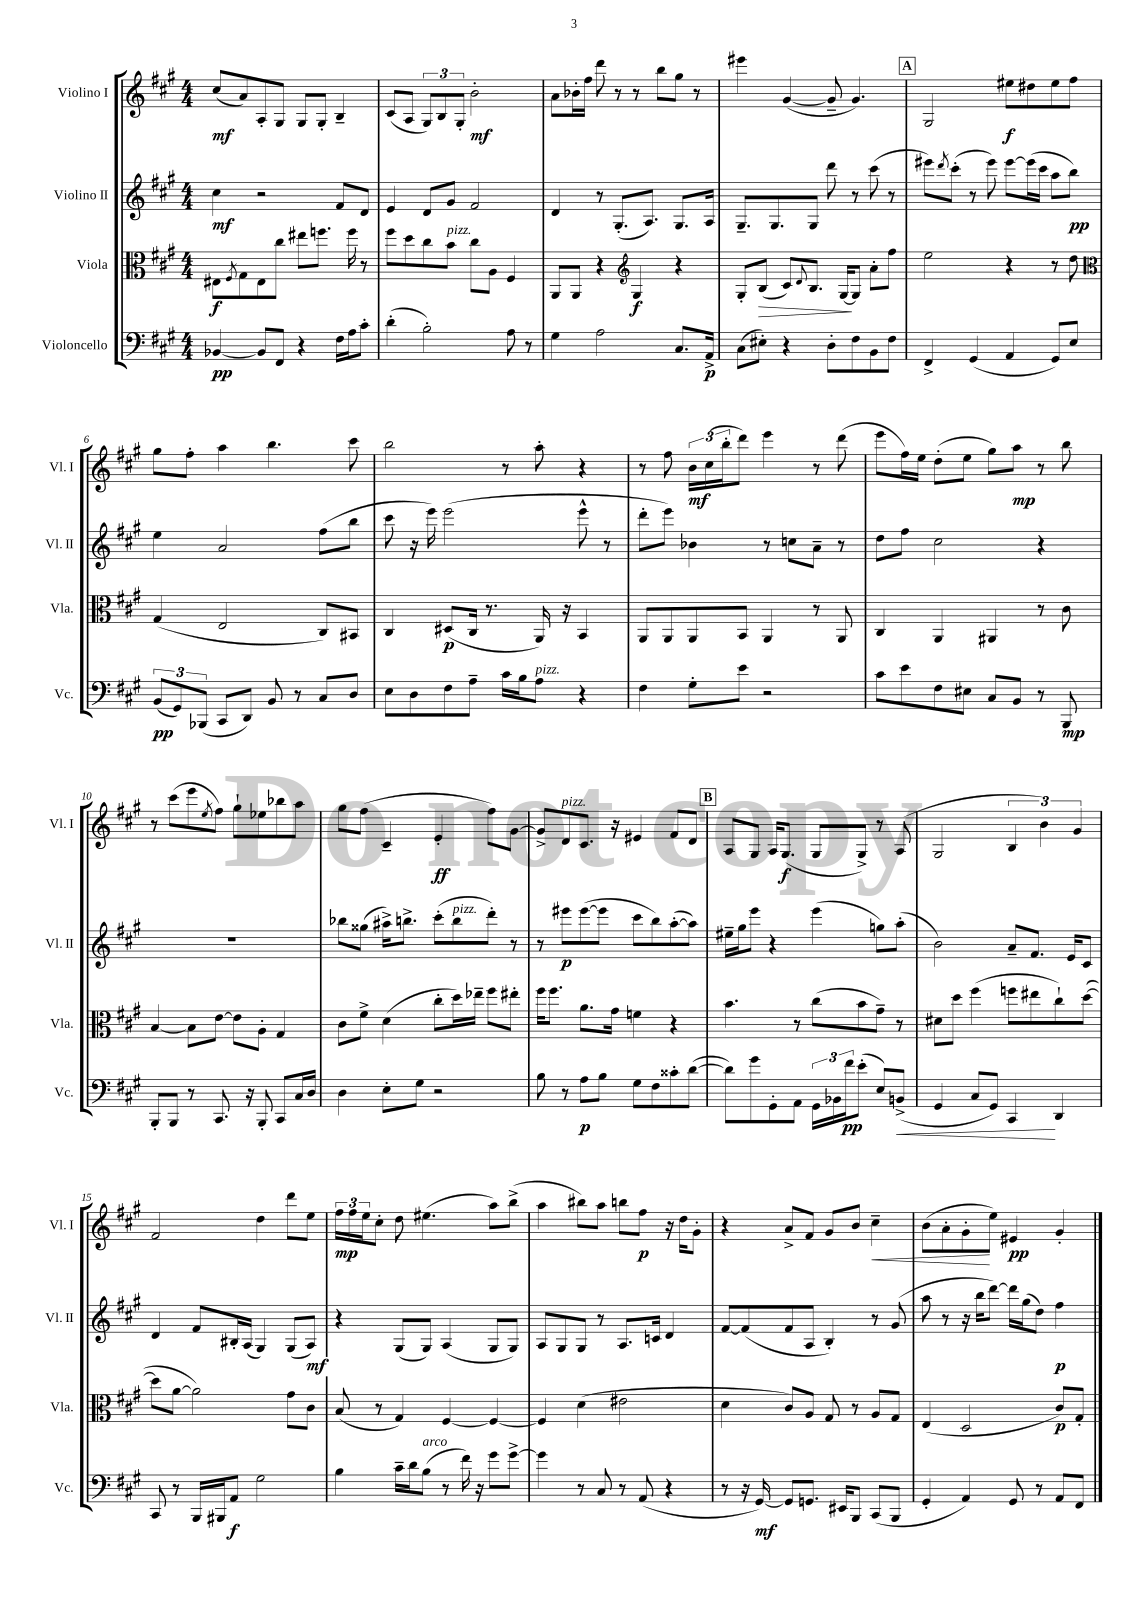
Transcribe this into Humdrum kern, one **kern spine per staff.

**kern	**dynam	**kern	**dynam	**kern	**dynam	**kern	**dynam
*part4	*part4	*part3	*part3	*part2	*part2	*part1	*part1
*staff4	*staff4	*staff3	*staff3	*staff2	*staff2	*staff1	*staff1
*I"Violoncello	*	*I"Viola	*	*I"Violino II	*	*I"Violino I	*
*I'Vc.	*	*I'Vla.	*	*I'Vl. II	*	*I'Vl. I	*
*clefF4	*	*clefC3	*	*clefG2	*	*clefG2	*
*k[f#c#g#]	*	*k[f#c#g#]	*	*k[f#c#g#]	*	*k[f#c#g#]	*
*M4/4	*	*M4/4	*	*M4/4	*	*M4/4	*
=1	=1	=1	=1	=1	=1	=1	=1
[4BB-X/	pp	8E#X\L	f	4cc#\	mf	(8cc#/L	mf
.	.	8qF#/	.	.	.	.	.
.	.	8G#\	.	.	.	8a/)	.
8BB-/L]	.	8E#\	.	2r	.	8A'/	.
8FF#/J	.	8cc#\J	.	.	.	8G#/J	.
4r	.	8ee#X\L	.	.	.	8G#/L	.
.	.	8.ffn\J	.	.	.	8G#'/J	.
16F#\LL	.	.	.	8f#/L	.	4B~/	.
16A\J	.	16ff\	.	.	.	.	.
8c#'\J	.	8r	.	8d/J	.	.	.
=2	=2	=2	=2	=2	=2	=2	=2
(4d'\	.	8ff#\L	.	4e/	.	(8c#/L	.
.	.	8dd\	.	.	.	8A/J	.
2B'\)	.	8cc#\	.	8d/L	.	12G#/L)	.
.	.	.	.	.	.	12B/	.
!	!	!LO:TX:a:i:t=pizz.	!	!	!	!	!
.	.	8b\J	.	8g#/J	.	.	.
.	.	.	.	.	.	12G#'/J	.
.	.	8cc#\L	.	2f#/	.	2b'\	mf
.	.	8A\J	.	.	.	.	.
8A\	.	4F#/	.	.	.	.	.
8r	.	.	.	.	.	.	.
=3	=3	=3	=3	=3	=3	=3	=3
4G#\	.	8AA/L	.	4d/	.	8a\L	.
.	.	8AA/J	.	.	.	16b-X'\L	.
.	.	.	.	.	.	16ff#\JJ	.
2A\	.	4r	.	8r	.	8ddd\	.
.	.	.	.	(8.G#'/L	.	8r	.
*	*	*clefG2	*	*	*	*	*
.	.	4G#/	f	.	.	8r	.
.	.	.	.	8.A/J)	.	.	.
.	.	.	.	.	.	8bb\L	.
8.C#/L	.	4r	.	8.G#/L	.	8gg#\J	.
.	.	.	.	.	.	8r	.
16AA^/Jk	p	.	.	16A/Jk	.	.	.
=4	=4	=4	=4	=4	=4	=4	=4
(8C#\L	.	8G#'/L	.	8.G#~/L	.	4eee#X\	.
!	!	!	!LO:HP:b	!	!	!	!
8E#X'\J)	.	(8B/J	>	.	.	.	.
.	.	.	.	8.G#/	.	.	.
4r	.	8c#/L)	.	.	.	([4g#/	.
.	.	8qqd/	.	.	.	.	.
.	.	8.B/J	.	8G#/J	.	.	.
8D'\L	.	.	.	8ddd\	.	8g#~/]	.
.	.	[16G#/KL	.	.	.	.	.
8F#\	.	8G#/J]	]	8r	.	4.g#/)	.
8BB\	.	8a'\L	.	(8ccc#\	.	.	.
8F#\J	.	8ff#\J	.	8r	.	.	.
!!LO:REH:place=s1:t=A
=5	=5	=5	=5	=5	=5	=5	=5
4FF#^/	.	2ee\	.	8eee#X\L)	.	2G#/	.
.	.	.	.	8qddd/	.	.	.
.	.	.	.	(8ccc#'\J	.	.	.
(4GG#/	.	.	.	8r	.	.	.
.	.	.	.	8eee#\)	.	.	.
4AA/	.	4r	.	[8eee#\L	.	8ee#X\L	f
.	.	.	.	(16eee#\L]	.	8dd#X\	.
.	.	.	.	16ccc#\JJ	.	.	.
8GG#/L)	.	8r	.	8aa\L	.	8ee#\	.
8E/J	.	8dd\	.	8bb\J)	pp	8ff#\J	.
!!LO:LB:g=z
=6	=6	=6	=6	=6	=6	=6	=6
*	*	*clefC3	*	*	*	*	*
(12BB/L	pp	(4G#/	.	4ee\	.	8gg#\L	.
12GG#/)	.	.	.	.	.	.	.
.	.	.	.	.	.	8ff#'\J	.
(12BBB-X/J	.	.	.	.	.	.	.
8CC#/L	.	2E/	.	2a/	.	4aa\	.
8DD/J)	.	.	.	.	.	.	.
8BB/	.	.	.	.	.	4.bb\	.
8r	.	.	.	.	.	.	.
8C#/L	.	8C#/L)	.	(8ff#\L	.	.	.
8D/J	.	8BB#X/J	.	8bb\J	.	8ccc#\	.
=7	=7	=7	=7	=7	=7	=7	=7
8E\L	.	4C#/	.	8ccc#\	.	2bb\	.
8D\	.	.	.	16r	.	.	.
.	.	.	.	16eee\)	.	.	.
8F#\	.	(8D#X/L	p	(2eee\	.	.	.
8A~\J	.	16C#/Jk	.	.	.	.	.
.	.	8.r	.	.	.	.	.
16c#\LL	.	.	.	.	.	8r	.
16B\J	.	.	.	.	.	.	.
!LO:TX:a:i:t=pizz.	!	!	!	!	!	!	!
8A\J	.	16AA/)	.	.	.	8aa'\	.
.	.	16r	.	.	.	.	.
4r	.	4BB/	.	8eee^^\	.	4r	.
.	.	.	.	8r	.	.	.
=8	=8	=8	=8	=8	=8	=8	=8
4F#\	.	8AA/L	.	8ddd'\L	.	8r	.
.	.	8AA/	.	8eee\J)	.	8ff#\	.
8G#'\L	.	8AA/	.	4b-X\	.	24b\LL	mf
.	.	.	.	.	.	(24cc#\	.
.	.	.	.	.	.	24bb'\J	.
8e\J	.	8BB/J	.	.	.	8ddd\J)	.
2r	.	4AA/	.	8r	.	4eee\	.
.	.	.	.	8ccn\L	.	.	.
.	.	8r	.	8a~\J	.	8r	.
.	.	8AA/	.	8r	.	(8ddd\	.
=9	=9	=9	=9	=9	=9	=9	=9
8c#\L	.	4C#/	.	8dd\L	.	8eee\L	.
8e\	.	.	.	8ff#\J	.	16ff#\L)	.
.	.	.	.	.	.	16ee\JJ	.
8F#\	.	4AA/	.	2cc#\	.	(8dd'\L	.
8E#X\J	.	.	.	.	.	8ee\J	.
8C#/L	.	4AA#X/	.	.	.	8gg#\L)	.
8BB/J	.	.	.	.	.	8aa\J	mp
8r	.	8r	.	4r	.	8r	.
8BBB/	mp	8c#\	.	.	.	8bb\	.
!!LO:LB:g=z
=10	=10	=10	=10	=10	=10	=10	=10
8BBB'/L	.	[4B/	.	1r	.	8r	.
8BBB/J	.	.	.	.	.	(8ccc#\L	.
8r	.	8B\L]	.	.	.	8eee\	.
.	.	.	.	.	.	8qee/	.
8.CC#/	.	[8e\J	.	.	.	8ff#\J)	.
.	.	8e\L]	.	.	.	8gg#`\L	.
16r	.	.	.	.	.	.	.
8BBB'/	.	8A'\J	.	.	.	8ee-X\	.
8CC#/L	.	4G#/	.	.	.	8bb-X\	.
16C#/L	.	.	.	.	.	8aa\J	.
16D/JJ	.	.	.	.	.	.	.
=11	=11	=11	=11	=11	=11	=11	=11
4D\	.	8c#\L	.	8bb-X\L	.	8gg#\L	.
.	.	8f#^\J	.	(8gg##X\J	.	(8ff#\J	.
8E'\L	.	(4d\	.	16aa#X^\KL)	.	4c#~/	.
.	.	.	.	8.bbn^\J	.	.	.
8G#\J	.	.	.	.	.	.	.
2r	.	8cc#'\L	.	(8ccc#'\L	.	4e'/	ff
!	!	!	!	!LO:TX:a:i:t=pizz.	!	!	!
.	.	16dd\L)	.	8bb\	.	.	.
.	.	16ee-X~\JJ	.	.	.	.	.
.	.	8ff#\L	.	8ddd'\J)	.	8ff#\L)	.
.	.	8ee#X'\J	.	8r	.	[8g#\J	.
=12	=12	=12	=12	=12	=12	=12	=12
8B\	.	16ff#\KL	.	8r	.	8g#^/L]	.
.	.	8.ff#\J	.	.	.	.	.
!	!	!	!	!	!	!LO:TX:a:i:t=pizz.	!
8r	.	.	.	8eee#X\L	p	8d/	.
8A\L	p	8.a\L	.	([8eee#\	.	8.c#/J	.
8B\J	.	.	.	8eee#\J]	.	.	.
.	.	16g#\Jk	.	.	.	16r	.
8G#\L	.	4fn\	.	8ccc#\L	.	4e#X/	.
8F#\	.	.	.	8bb\)	.	.	.
8c##X'\	.	4r	.	([8aa'\	.	8f#/L	.
([8d\J	.	.	.	8aa\J])	.	8d/J	.
!!LO:REH:place=s1:t=B
=13	=13	=13	=13	=13	=13	=13	=13
8d\L])	.	4.b\	.	16ee#X~\LL	.	8A/L	.
.	.	.	.	16gg#\J	.	.	.
8g#\	.	.	.	8eee\J	.	8G#/J	.
8GG#'\	.	.	.	4r	.	16A/KL	.
.	.	.	.	.	.	(8.G#/J	f
8AA\J	.	8r	.	.	.	.	.
24GG#\LL	.	(8cc#\L	.	(4eee\	.	8G#/L	.
24BB-X\	.	.	.	.	.	.	.
24f#\J	pp	.	.	.	.	.	.
(8e'\J	.	8b\	.	.	.	8G#^/J)	.
8E/L)	.	8g#~\J)	.	8ggn\L)	.	8r	.
!	!LO:HP:b	!	!	!	!	!	!
(8BBn^/J	<	8r	.	(8aa'\J	.	(8A/	.
=14	=14	=14	=14	=14	=14	=14	=14
4GG#/	.	8d#X\L	.	2b\)	.	2G#/	.
.	.	8dd\J	.	.	.	.	.
8C#/L	.	(4ff#\	.	.	.	.	.
8GG#/J)	.	.	.	.	.	.	.
4CC#/	.	8ffn\L	.	8a~/L	.	6B/	.
.	.	8ee#X\	.	8.f#/J	.	.	.
.	.	.	.	.	.	6b\)	.
4DD/	[	8cc#`\)	.	.	.	.	.
.	.	.	.	16e/KL	.	.	.
.	.	.	.	.	.	6g#/	.
.	.	([8dd\J	.	8c#/J	.	.	.
!!LO:LB:g=z
=15	=15	=15	=15	=15	=15	=15	=15
8CC#/	.	8dd\L]	.	4d/	.	2f#/	.
8r	.	[8a\J	.	.	.	.	.
16BBB/LL	.	2a\])	.	8f#/L	.	.	.
16BBB#X/J	.	.	.	.	.	.	.
8AA/J	f	.	.	16B#X'/L	.	.	.
.	.	.	.	(16A/JJ	.	.	.
2G#\	.	.	.	4G#/)	.	4dd\	.
.	.	8g#\L	.	(8G#/L	.	8ddd\L	.
.	.	8c#\J	.	8A/J)	mf	8ee\J	.
=16	=16	=16	=16	=16	=16	=16	=16
4B\	.	(8B/	.	4r	.	24ff#\LL	mp
.	.	.	.	.	.	24ff#\	.
.	.	.	.	.	.	24ee\J	.
.	.	8r	.	.	.	8cc#'\J	.
16c#~\LL	.	4G#/)	.	(8G#/L	.	8dd\	.
16d\J	.	.	.	.	.	.	.
!LO:TX:a:i:t=arco	!	!	!	!	!	!	!
(8B\J	.	.	.	8G#/J)	.	(4.ee#X\	.
8r	.	[4F#/	.	(4A/	.	.	.
16f#\)	.	.	.	.	.	.	.
16r	.	.	.	.	.	.	.
8g#\L	.	4F#/_	.	8G#/L	.	8aa\L)	.
[8g#^\J	.	.	.	8G#/J)	.	(8bb^\J	.
=17	=17	=17	=17	=17	=17	=17	=17
4g#\]	.	4F#/]	.	8A/L	.	4aa\	.
.	.	.	.	8G#/	.	.	.
8r	.	(4d\	.	8G#/J	.	8bb#X\L)	.
8C#/	.	.	.	8r	.	8aa\J	.
8r	.	2e#X\	.	8.A/L	.	8bbn\L	.
(8AA/	.	.	.	.	.	8ff#\J	p
.	.	.	.	16cn/Jk	.	.	.
4r	.	.	.	4d/	.	16r	.
.	.	.	.	.	.	16dd\KL	.
.	.	.	.	.	.	8g#'\J	.
=18	=18	=18	=18	=18	=18	=18	=18
8r	.	4d\	.	[8f#/L	.	4r	.
16r	.	.	.	(8f#/]	.	.	.
[16GG#/)	mf	.	.	.	.	.	.
8GG#/L]	.	8c#/L)	.	8f#/	.	8a^/L	.
8.GGn/J	.	8A/J	.	8A/J	.	8f#/J	.
.	.	8G#/	.	4B'/)	.	8g#/L	.
16EE#X/KL	.	.	.	.	.	.	.
8BBB/J	.	8r	.	.	.	8b/J	.
!	!	!	!	!	!	!	!LO:HP:b
(8CC#/L	.	8A/L	.	8r	.	4cc#~\	<
8BBB/J	.	8G#/J	.	(8g#/	.	.	.
=19	=19	=19	=19	=19	=19	=19	=19
4GG#'/	.	(4E/	.	8aa\	.	(8b\L	.
.	.	.	.	8r	.	8a'\	.
4AA/)	.	2D/	.	16r	.	8g#'\	.
.	.	.	.	16bb\KL	.	.	.
.	.	.	.	[8ddd\J)	.	8ee\J)	[
8GG#/	.	.	.	16ddd\LL]	.	4e#X/	pp
.	.	.	.	(16gg#\J	.	.	.
8r	.	.	.	8dd\J)	.	.	.
8AA/L	.	8c#/L)	p	4ff#\	p	4g#'/	.
8FF#/J	.	8G#'/J	.	.	.	.	.
==	==	==	==	==	==	==	==
*-	*-	*-	*-	*-	*-	*-	*-
